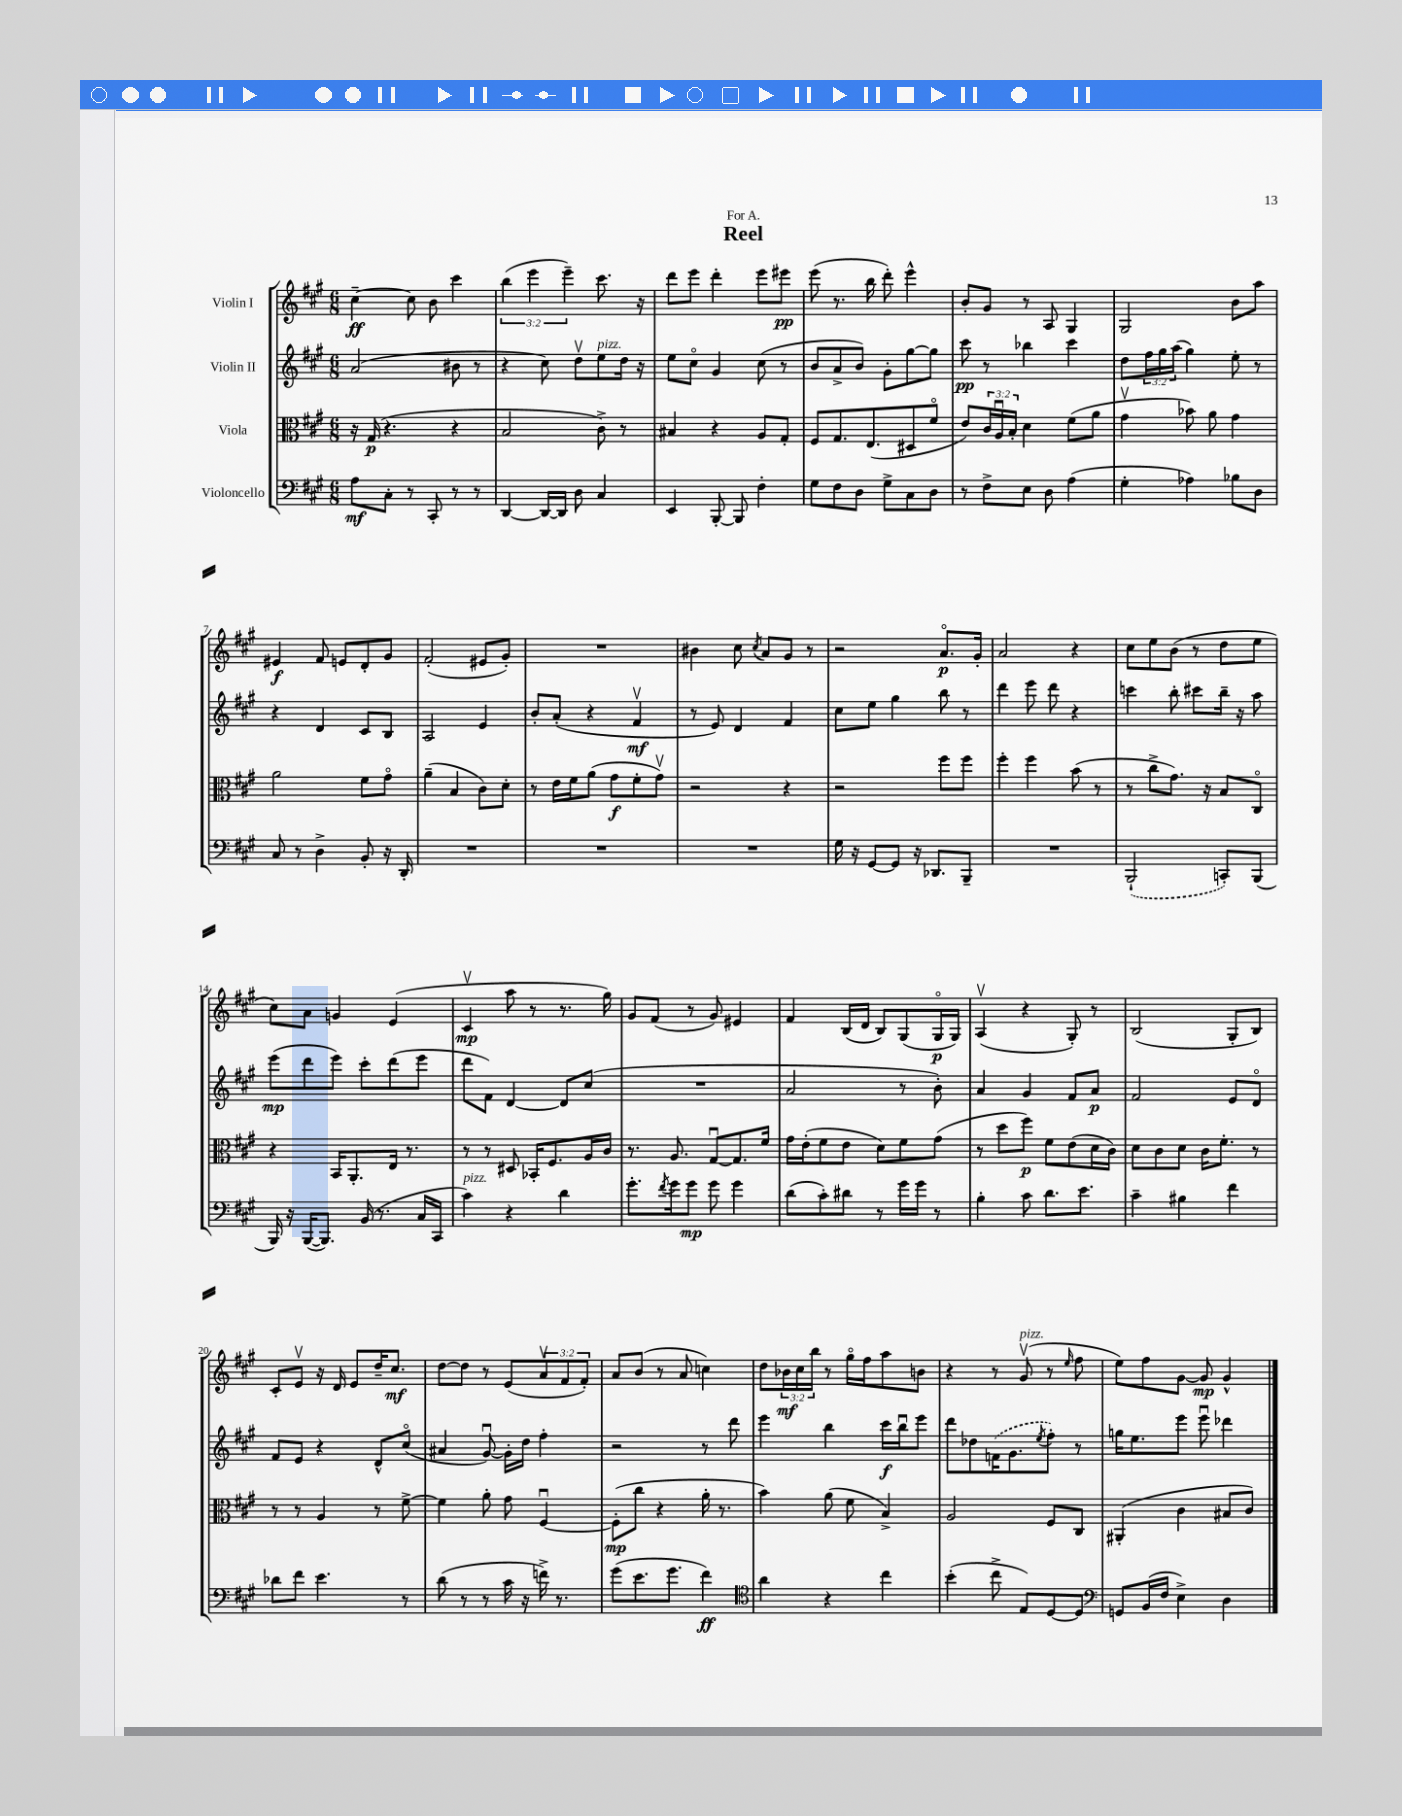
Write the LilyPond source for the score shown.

\header { title = "Reel" dedication = "For A." }
<<
\new StaffGroup <<
\new Staff = "s0" \with { instrumentName = "Violin I" } {
    \clef treble \key a \major \numericTimeSignature \time 6/8 \override Staff.TupletNumber.text = #tuplet-number::calc-fraction-text
    cis''4~--\ff cis''8 b'8 cis'''4 |
    \tuplet 3/2 { b''4( e'''4 e'''4--) } cis'''8. r16 |
    d'''8 e'''8 d'''4-. e'''8 eis'''8\pp |
    e'''8( r8. b''16 d'''8-.) e'''4-^ |
    b'8-. gis'8 r8 a8 gis4 |
    gis2 b'8 a''8 |
    eis'4\f fis'8 e'8 d'8-. gis'8 |
    fis'2-.( eis'8 gis'8-.) |
    R2. |
    bis'4 cis''8 \acciaccatura { cis''8 } a'8 gis'8 r8 |
    r2 a'8.\flageolet\p gis'16-. |
    a'2 r4 |
    cis''8 e''8 b'8( r8 d''8 e''8 |
    cis''8) a'8 g'4 e'4( |
    cis'4\upbow\mp a''8 r8 r8. gis''16) |
    gis'8 fis'8( r8 gis'8) eis'4 |
    fis'4 b16( d'16 b8) gis8( gis16\flageolet\p gis16) |
    a4\upbow( r4 gis8-.) r8 |
    b2( gis8-. b8) |
    cis'8-. e'8\upbow r16 d'16 e'8 d''16-- cis''8.\mf |
    d''8~ d''8 r8 e'8( \tuplet 3/2 { a'8\upbow fis'8 fis'8-.) } |
    a'8 b'8( r8 a'8 c''4) |
    d''8 \tuplet 3/2 { bes'16\mf cis''16 b''16 } r8 gis''16\flageolet fis''16 a''8 b'8 |
    r4 r8 gis'8\upbow^\markup { \italic "pizz." }( r8 \grace { e''16 } fis''8 |
    e''8) fis''8 gis'8~ gis'8\mp gis'4-^ \bar "|." |
}
\new Staff = "s1" \with { instrumentName = "Violin II" } {
    \clef treble \key a \major \numericTimeSignature \time 6/8 \override Staff.TupletNumber.text = #tuplet-number::calc-fraction-text
    a'2( bis'8 r8 |
    r4 cis''8) d''8\upbow e''8^\markup { \italic "pizz." } d''16 r16 |
    e''8 cis''8\flageolet gis'4 cis''8( r8 |
    b'8 a'8-> b'8) gis'8-. gis''8~ gis''8 |
    cis'''8\pp r8 bes''4 cis'''4 |
    d''8 \tuplet 3/2 { fis''16 gis''16 a''16( } gis''4) e''8-. r8 |
    r4 d'4 cis'8 b8 |
    a2 e'4 |
    b'8-. a'8-.( r4 fis'4\upbow\mf |
    r8 e'8) d'4 fis'4 |
    cis''8 e''8 gis''4 b''8 r8 |
    d'''4 e'''8 d'''8 r4 |
    c'''4 b''8-. cis'''8 b''16-- r16 a''8 |
    e'''8\mp( d'''8 e'''8) cis'''8-. d'''8( e'''8 |
    d'''8 fis'8) d'4~ d'8 cis''8( |
    R2. |
    a'2 r8 b'8-.) |
    a'4 gis'4 fis'8 a'8\p |
    fis'2 e'8 d'8\flageolet |
    fis'8 e'8 r4 d'8-^ cis''8\flageolet( |
    ais'4 gis'8~\downbow) gis'16-. d''16 fis''4-. |
    r2 r8 d'''8 |
    e'''4 b''4 cis'''16\f b''16\downbow e'''8 |
    d'''8 des''8 \once \slurDashed f'16( gis'8. \acciaccatura { e''8 } fis''8-.) r8 |
    g''16 e''8. e'''8 e'''8\downbow des'''4 \bar "|." |
}
\new Staff = "s2" \with { instrumentName = "Viola" } {
    \clef alto \key a \major \numericTimeSignature \time 6/8 \override Staff.TupletNumber.text = #tuplet-number::calc-fraction-text
    r16 gis16\p( r4. r4 |
    b2 cis'8->) r8 |
    bis4 r4 a8 gis8-. |
    fis8 gis8. e8.( dis8 fis'8\flageolet |
    e'8) \tuplet 3/2 { cis'16 a16\downbow b16-. } d'4 fis'8( a'8 |
    gis'4\upbow bes'8) a'8 gis'4 |
    a'2 fis'8 gis'8\flageolet |
    a'4--( b4 cis'8) d'8-. |
    r8 e'16 fis'16 a'8( gis'8\f fis'8-. gis'8\upbow) |
    r2 r4 |
    r2 fis''8 fis''8 |
    fis''4-. fis''4 b'8( r8 |
    r8 cis''8-> gis'8.) r16 b8 cis8\flageolet |
    r4 b,16 a,8.-. e16 r8. |
    r8 r8 dis8 bes,16-. fis8. a16 cis'16 |
    r8. a8. gis8~\downbow gis8. fis'16 |
    gis'16 e'16-.( fis'8 e'8 d'8) fis'8 gis'8( |
    r8 d''8 fis''8\p) fis'8 e'8( d'16 cis'16) |
    d'8 cis'8 d'8 cis'16 fis'8.-. r8 |
    r8 r8 a4 r8 fis'8~-> |
    fis'4 a'8-. gis'8 fis4~\downbow |
    fis8-.\mp( cis''8 r4 a'16-. r8. |
    b'4) a'8( fis'8 b4->) |
    a2 fis8 cis8 |
    ais,4-.( cis'4 bis8 cis'8) \bar "|." |
}
\new Staff = "s3" \with { instrumentName = "Violoncello" } {
    \clef bass \key a \major \numericTimeSignature \time 6/8
    a8\mf cis8-. r8 cis,8-. r8 r8 |
    d,4~ d,16~ d,16 d8 cis4 |
    e,4 b,,8~-. b,,8 fis4-. |
    gis8 fis8 d8 gis8-> cis8 d8 |
    r8 fis8-> e8 d8 a4( |
    gis4-. aes4) bes8 d8 |
    cis8 r8 d4-> b,8-. r16 d,16-. |
    R2. |
    R2. |
    R2. |
    gis16 r16 gis,8~ gis,8 r16 des,8. b,,8-- |
    R2. |
    \once \slurDashed b,,2-!( c,8-.) b,,8( |
    b,,16) r16 b,,16~( b,,8.) b,16( r8. cis16 cis,16 |
    cis'4^\markup { \italic "pizz." }) r4 d'4 |
    gis'8.-. \acciaccatura { fis'8 } gis'16 gis'8\mp gis'8 gis'4 |
    d'8( cis'8-.) dis'8 r8 gis'16 gis'16 r8 |
    b4-. cis'8 d'8. e'8. |
    cis'4-- bis4 fis'4 |
    des'8 fis'8 e'4. r8 |
    d'8( r8 r8 cis'16 r16 f'16->) r8. |
    gis'8( e'8. gis'8. fis'4\ff) |
    \clef tenor a'4 r4 cis''4 |
    b'4-.( cis''8-> e8) d8~ d8 |
    \clef bass g,8 b,16( fis16 e4->) d4 \bar "|." |
}
>>
>>
